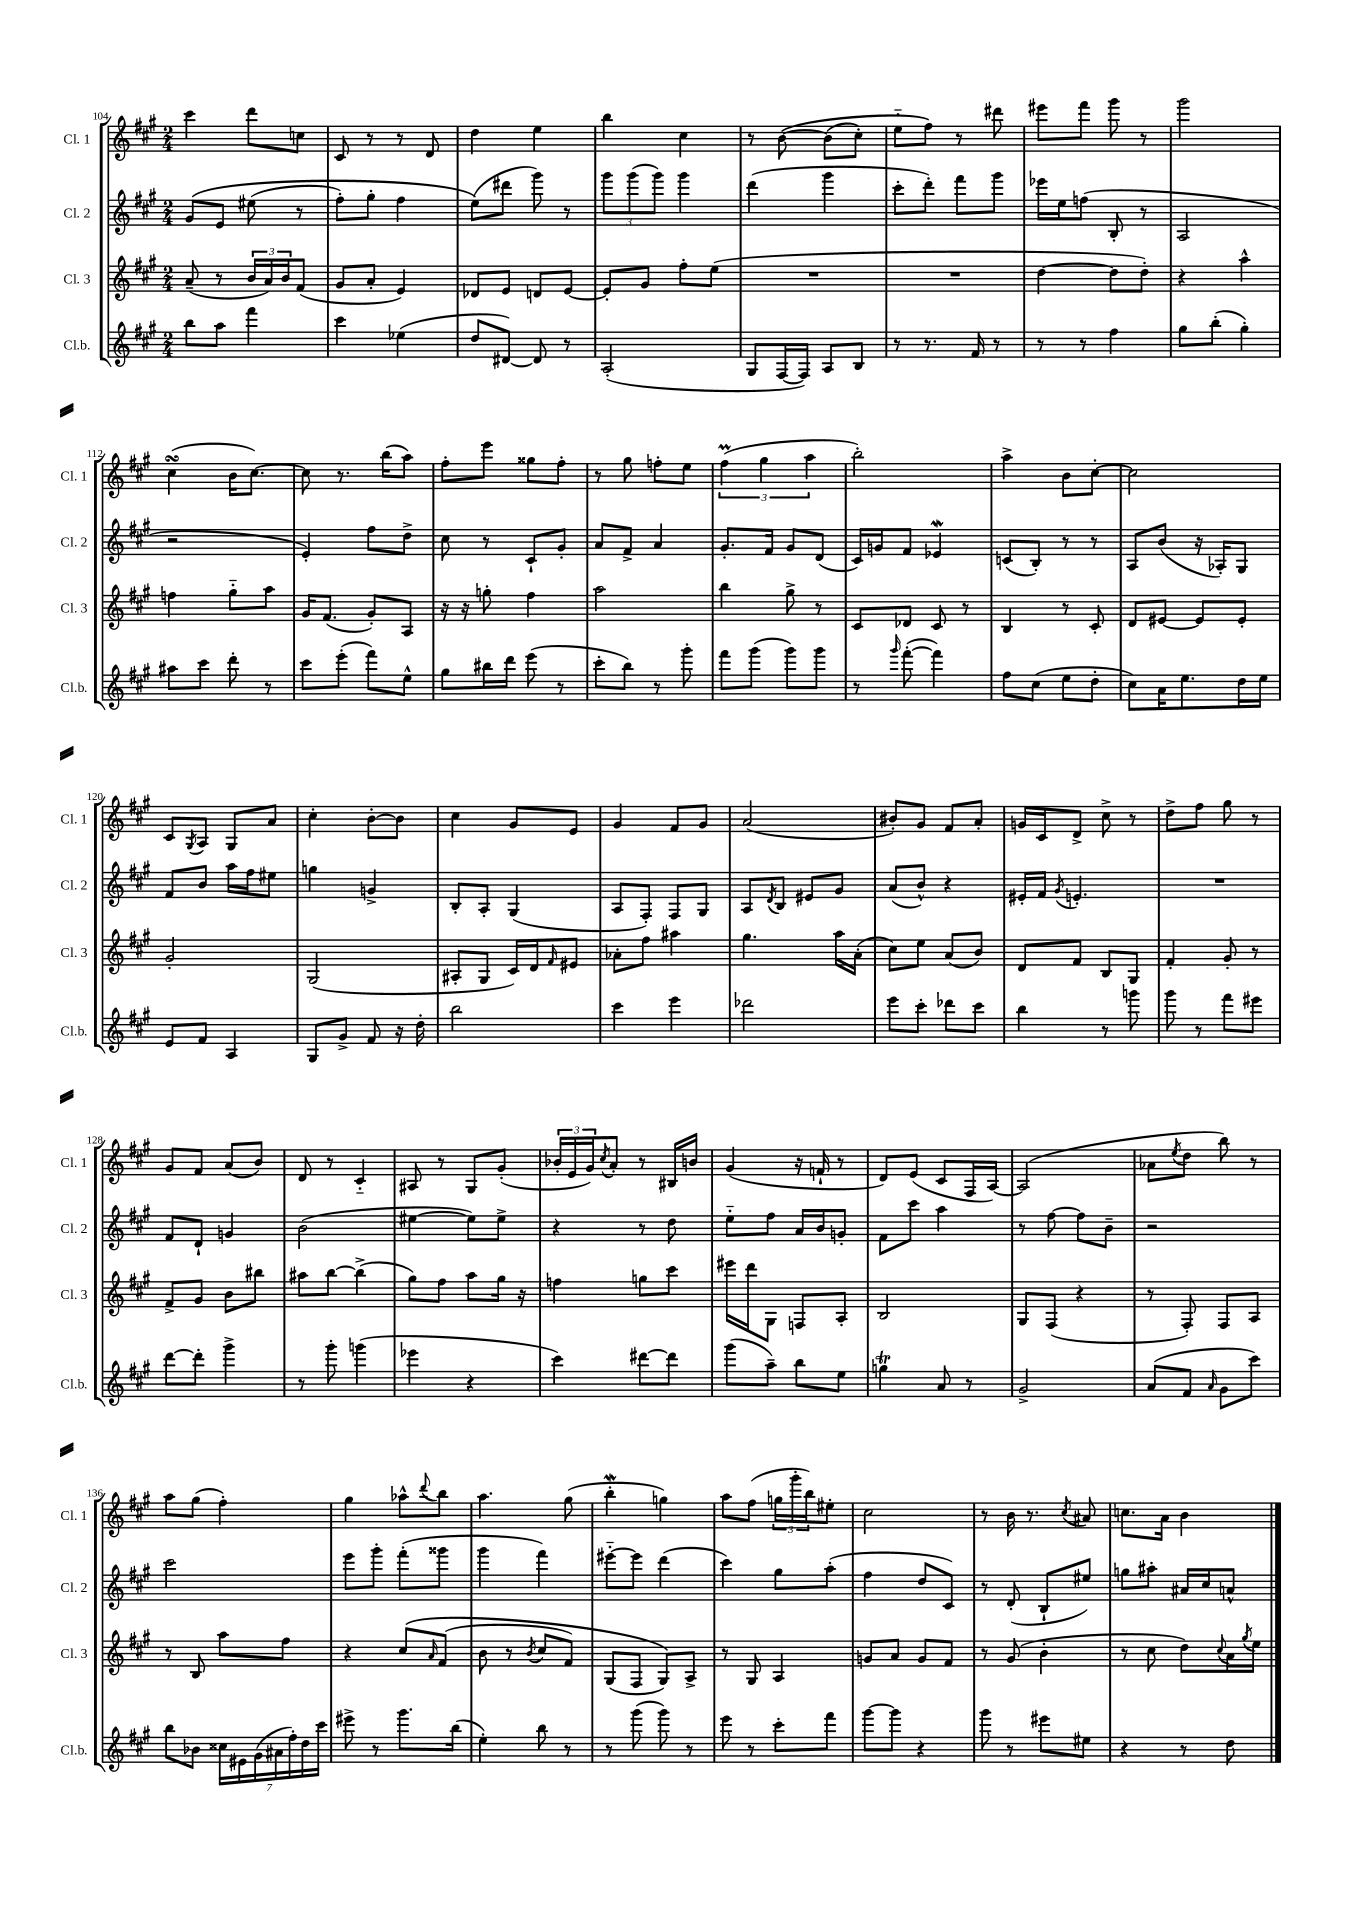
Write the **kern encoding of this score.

**kern	**kern	**kern	**kern
*part4	*part3	*part2	*part1
*staff4	*staff3	*staff2	*staff1
*I"Cl.b.	*I"Cl. 3	*I"Cl. 2	*I"Cl. 1
*I'Cl.b.	*I'Cl. 3	*I'Cl. 2	*I'Cl. 1
*clefG2	*clefG2	*clefG2	*clefG2
*k[f#c#g#]	*k[f#c#g#]	*k[f#c#g#]	*k[f#c#g#]
*M2/4	*M2/4	*M2/4	*M2/4
=104	=104	=104	=104
8bb\L	(8a~/	(8g#/L	4ccc#\
8aa\J	8r	8e/J	.
4fff#\	24b/LL	(8ee#X\	8ddd\L
.	24a/)	.	.
.	24b/J	.	.
.	(8f#/J	8r	8ccn\J
=105	=105	=105	=105
4ccc#\	8g#/L	8ff#'\L)	8c#/
.	8a'/J	8gg#'\J	8r
(4ee-X\	4e/)	4ff#\	8r
.	.	.	8d/
=106	=106	=106	=106
8dd/L	8d-X/L	(8ee\L)	4dd\
[8d#X/J)	8e/J	8ddd#X\J	.
8d#/]	8dn/L	8ggg#\)	4ee\
8r	[8e/J	8r	.
=107	=107	=107	=107
(2A'/	8e'/L]	12ggg#\L	4bb\
.	.	(12ggg#\	.
.	8g#/J	.	.
.	.	12ggg#\J)	.
.	8ff#'\L	4ggg#\	4cc#\
.	(8ee\J	.	.
=108	=108	=108	=108
8G#/L	2r	(4ddd\	8r
[16F#/L	.	.	([8b\
16F#/JJ])	.	.	.
8A/L	.	4ggg#\	(8b\L]
8B/J	.	.	8cc#'\J)
=109	=109	=109	=109
8r	2r	8ccc#'\L	8ee\L
8.r	.	8ddd'\J)	8ff#\J)
.	.	8fff#\L	8r
16f#/	.	.	.
8r	.	8ggg#\J	8ddd#X\
=110	=110	=110	=110
8r	[4dd\	16eee-X\LL	8eee#X\L
.	.	16ee\J	.
8r	.	(8ffn\J	8fff#\J
4ff#\	8dd\L]	8B'/	8ggg#\
.	8dd'\J)	8r	8r
=111	=111	=111	=111
8gg#\L	4r	2A/	2ggg#\
(8bb'\J	.	.	.
4gg#'\)	4aa^^\	.	.
!!LO:LB:g=z
=112	=112	=112	=112
8aa#X\L	4ffn\	2r	(4cc#sSsS\
8ccc#\J	.	.	.
8ddd'\	8gg#\L	.	16b\KL
.	.	.	[8.cc#\J)
8r	8aa\J	.	.
=113	=113	=113	=113
8ccc#\L	16g#/KL	4e'/)	8cc#\]
.	(8.f#/J	.	.
(8eee'\J	.	.	8.r
8fff#\L)	8g#'/L)	8ff#\L	.
.	.	.	(16bb\KL
8ee^^\J	8A/J	8dd^\J	8aa\J)
=114	=114	=114	=114
8gg#\L	16r	8cc#\	8ff#'\L
.	16r	.	.
16bb#X\L	8ggn'\	8r	8eee\J
16ddd\JJ	.	.	.
(8eee\	4ff#\	8c#`/L	8gg##X\L
8r	.	8g#'/J	8ff#'\J
=115	=115	=115	=115
8ccc#'\L	2aa\	8a/L	8r
8bb\J)	.	8f#^/J	8gg#\
8r	.	4a/	8ffn'\L
8ggg#'\	.	.	8ee\J
=116	=116	=116	=116
8fff#\L	4bb\	8.g#'/L	(6ff#M\
(8ggg#\J	.	.	.
.	.	.	6gg#\
.	.	16f#/Jk	.
8ggg#\L)	8gg#^\	8g#/L	.
.	.	.	6aa\
8ggg#\J	8r	(8d/J	.
=117	=117	=117	=117
8r	8c#/L	16c#/LL)	2bb'\)
.	.	16gn/J	.
16qqggg#/	.	.	.
([8fff#'\	8d-X/J	8f#/J	.
4fff#\])	8c#/	4e-Xw/	.
.	8r	.	.
=118	=118	=118	=118
8ff#\L	4B/	(8cn/L	4aa^\
(8cc#\J	.	8B'/J)	.
8ee\L	8r	8r	8b\L
8dd'\J	8c#'/	8r	[8cc#'\J
=119	=119	=119	=119
8cc#\L)	8d/L	8A/L	2cc#\]
16a\K	[8e#X/J	(8b/J	.
8.ee\	.	.	.
.	8e#/L]	16r	.
.	.	16A-X'/KL)	.
16dd\L	8e#'/J	8G#/J	.
16ee\JJ	.	.	.
!!LO:LB:g=z
=120	=120	=120	=120
8e/L	2g#'/	8f#/L	8c#/L
.	.	.	8qG#/
8f#/J	.	8b/J	8A/J
4A/	.	16aa\LL	8G#/L
.	.	16ff#\J	.
.	.	8ee#X\J	8a/J
=121	=121	=121	=121
8G#/L	(2G#/	4ggn\	4cc#'\
8g#^/J	.	.	.
8f#/	.	4gn^/	[8b'\L
16r	.	.	8b\J]
16dd'\	.	.	.
=122	=122	=122	=122
2bb\	8A#X'/L	8B'/L	4cc#\
.	8G#/J	8A'/J	.
.	16c#/LL)	(4G#/	8g#/L
.	16d/J	.	.
.	16qqf#/	.	.
.	8e#X/J	.	8e/J
=123	=123	=123	=123
4ccc#\	8a-X'\L	8A/L	4g#/
.	8ff#\J	8F#'/J)	.
4eee\	4aa#X\	8F#/L	8f#/L
.	.	8G#/J	8g#/J
=124	=124	=124	=124
2ddd-X\	4.gg#\	8A/L	(2a/
.	.	8qd/	.
.	.	8B/J	.
.	.	8e#X/L	.
.	16aa\LL	8g#/J	.
.	(16a'\JJ	.	.
=125	=125	=125	=125
8eee\L	8cc#\L)	(8a/L	8b#X'/L)
8ccc#'\J	8ee\J	8b^^/J)	8g#/J
8ddd-X\L	(8a/L	4r	8f#/L
8ccc#\J	8b/J)	.	8a'/J
=126	=126	=126	=126
4bb\	8d/L	16e#X'/LL	16gn/LL
.	.	16f#/JJ	16c#/J
.	.	8qg#/	.
.	8f#/J	4.en'/	8d^/J
8r	8B/L	.	8cc#^\
8gggn\	8G#/J	.	8r
=127	=127	=127	=127
8ggg#\	4f#'/	2r	8dd^\L
8r	.	.	8ff#\J
8fff#\L	8g#'/	.	8gg#\
8eee#X\J	8r	.	8r
!!LO:LB:g=z
=128	=128	=128	=128
[8ddd\L	8f#^/L	8f#/L	8g#/L
8ddd'\J]	8g#/J	8d`/J	8f#/J
4ggg#^\	8b\L	4gn/	(8a/L
.	8bb#X\J	.	8b/J)
=129	=129	=129	=129
8r	8aa#X\L	(2b\	8d/
8ggg#'\	[8bb\J	.	8r
(4gggn\	(4bb^\]	.	4c#/
=130	=130	=130	=130
4eee-X\	8gg#\L)	[4ee#X\	8A#X/
.	8ff#\J	.	8r
4r	8aa\L	8ee#\L])	8G#/L
.	16gg#\Jk	8ee#^\J	(8g#'/J
.	16r	.	.
=131	=131	=131	=131
4ccc#\)	4ffn\	4r	24b-X'/LL
.	.	.	24e/
.	.	.	24g#/J)
.	.	.	8qcc#/
.	.	.	8a'/J
[8ddd#X\L	8ggn\L	8r	8r
8ddd#\J]	8ccc#\J	8dd\	16B#X/LL
.	.	.	16bn/JJ
=132	=132	=132	=132
(8ggg#\L	16eee#X\LL	8ee\L	(4g#/
.	16ddd\J	.	.
8aa~\J)	8G#\J	8ff#\J	.
8bb\L	8Fn/L	16a/LL	16r
.	.	16b/J	16fn`/
8ee\J	8A'/J	8gn'/J	8r
=133	=133	=133	=133
4ggnT\	2B/	8f#\L	8d/L)
.	.	8ccc#\J	(8e/J
8a/	.	4aa\	8c#/L
8r	.	.	16F#/L
.	.	.	[16A/JJ)
=134	=134	=134	=134
2g#^/	8G#/L	8r	(2A/]
.	(8F#/J	[8ff#\	.
.	4r	8ff#\L]	.
.	.	8b~\J	.
=135	=135	=135	=135
(8a/L	8r	2r	8a-X\L
.	.	.	8qee/
8f#/J	8F#'/)	.	8dd\J
16qqa/	.	.	.
8g#\L	8F#/L	.	8bb\)
8ccc#\J)	8A/J	.	8r
!!LO:LB:g=z
=136	=136	=136	=136
8bb\L	8r	2ccc#\	8aa\L
8b-X\J	8B/	.	(8gg#\J
28cc##X\LL	8aa\L	.	4ff#'\)
28e#X\	.	.	.
(28g#\	.	.	.
28a#X\	.	.	.
.	8ff#\J	.	.
28ff#'\)	.	.	.
28dd\	.	.	.
28ccc#\JJ	.	.	.
=137	=137	=137	=137
8eee#X^\	4r	8eee\L	4gg#\
8r	.	8ggg#'\J	.
8.ggg#\L	(8cc#/L	(8fff#'\L	8aa-X^^\L
.	16qqa/	.	8qqddd/
.	(8f#/J	8ggg##X\J	8bb\J
(16bb\Jk	.	.	.
=138	=138	=138	=138
4ee'\)	8b\	4ggg#\	4.aa\
.	8r	.	.
.	8qb/	.	.
8bb\	8cc#/L	4fff#\)	.
8r	8f#/J)	.	(8gg#\
=139	=139	=139	=139
8r	(8G#/L	[8eee#X\L	4bbW'\
(8ggg#\	8F#/J	8eee#\J]	.
8ggg#\)	8G#/L))	(4ddd\	4ggn\)
8r	8A^/J	.	.
=140	=140	=140	=140
8eee\	8r	4ccc#\)	8aa\L
8r	8G#/	.	(8ff#\J
8ccc#'\L	4A/	8gg#\L	24ggn\LL
.	.	.	24ggg#'\
.	.	.	24bb\J)
8fff#\J	.	(8aa'\J	8ee#X'\J
=141	=141	=141	=141
[8ggg#\L	8gn/L	4ff#\	2cc#\
8ggg#\J]	8a/J	.	.
4r	8g/L	8dd/L	.
.	8f#/J	8c#/J)	.
=142	=142	=142	=142
8ggg#\	8r	8r	8r
8r	(8g#/	(8d'/	16b\
.	.	.	8.r
8eee#X\L	4b'\	8B`/L	.
.	.	.	8qcc#/
8ee#X\J	.	8ee#X/J)	8a#X/
=143	=143	=143	=143
4r	8r	8ggn\L	8.ccn\L
.	8cc#\	8aa#X'\J	.
.	.	.	16a\Jk
8r	8dd\L)	16a#X/LL	4b\
.	.	16cc#/J	.
.	8qqcc#/	.	.
8dd\	16a\L	8an^^/J	.
.	8qgg#/	.	.
.	16ee\JJ	.	.
==	==	==	==
*-	*-	*-	*-
